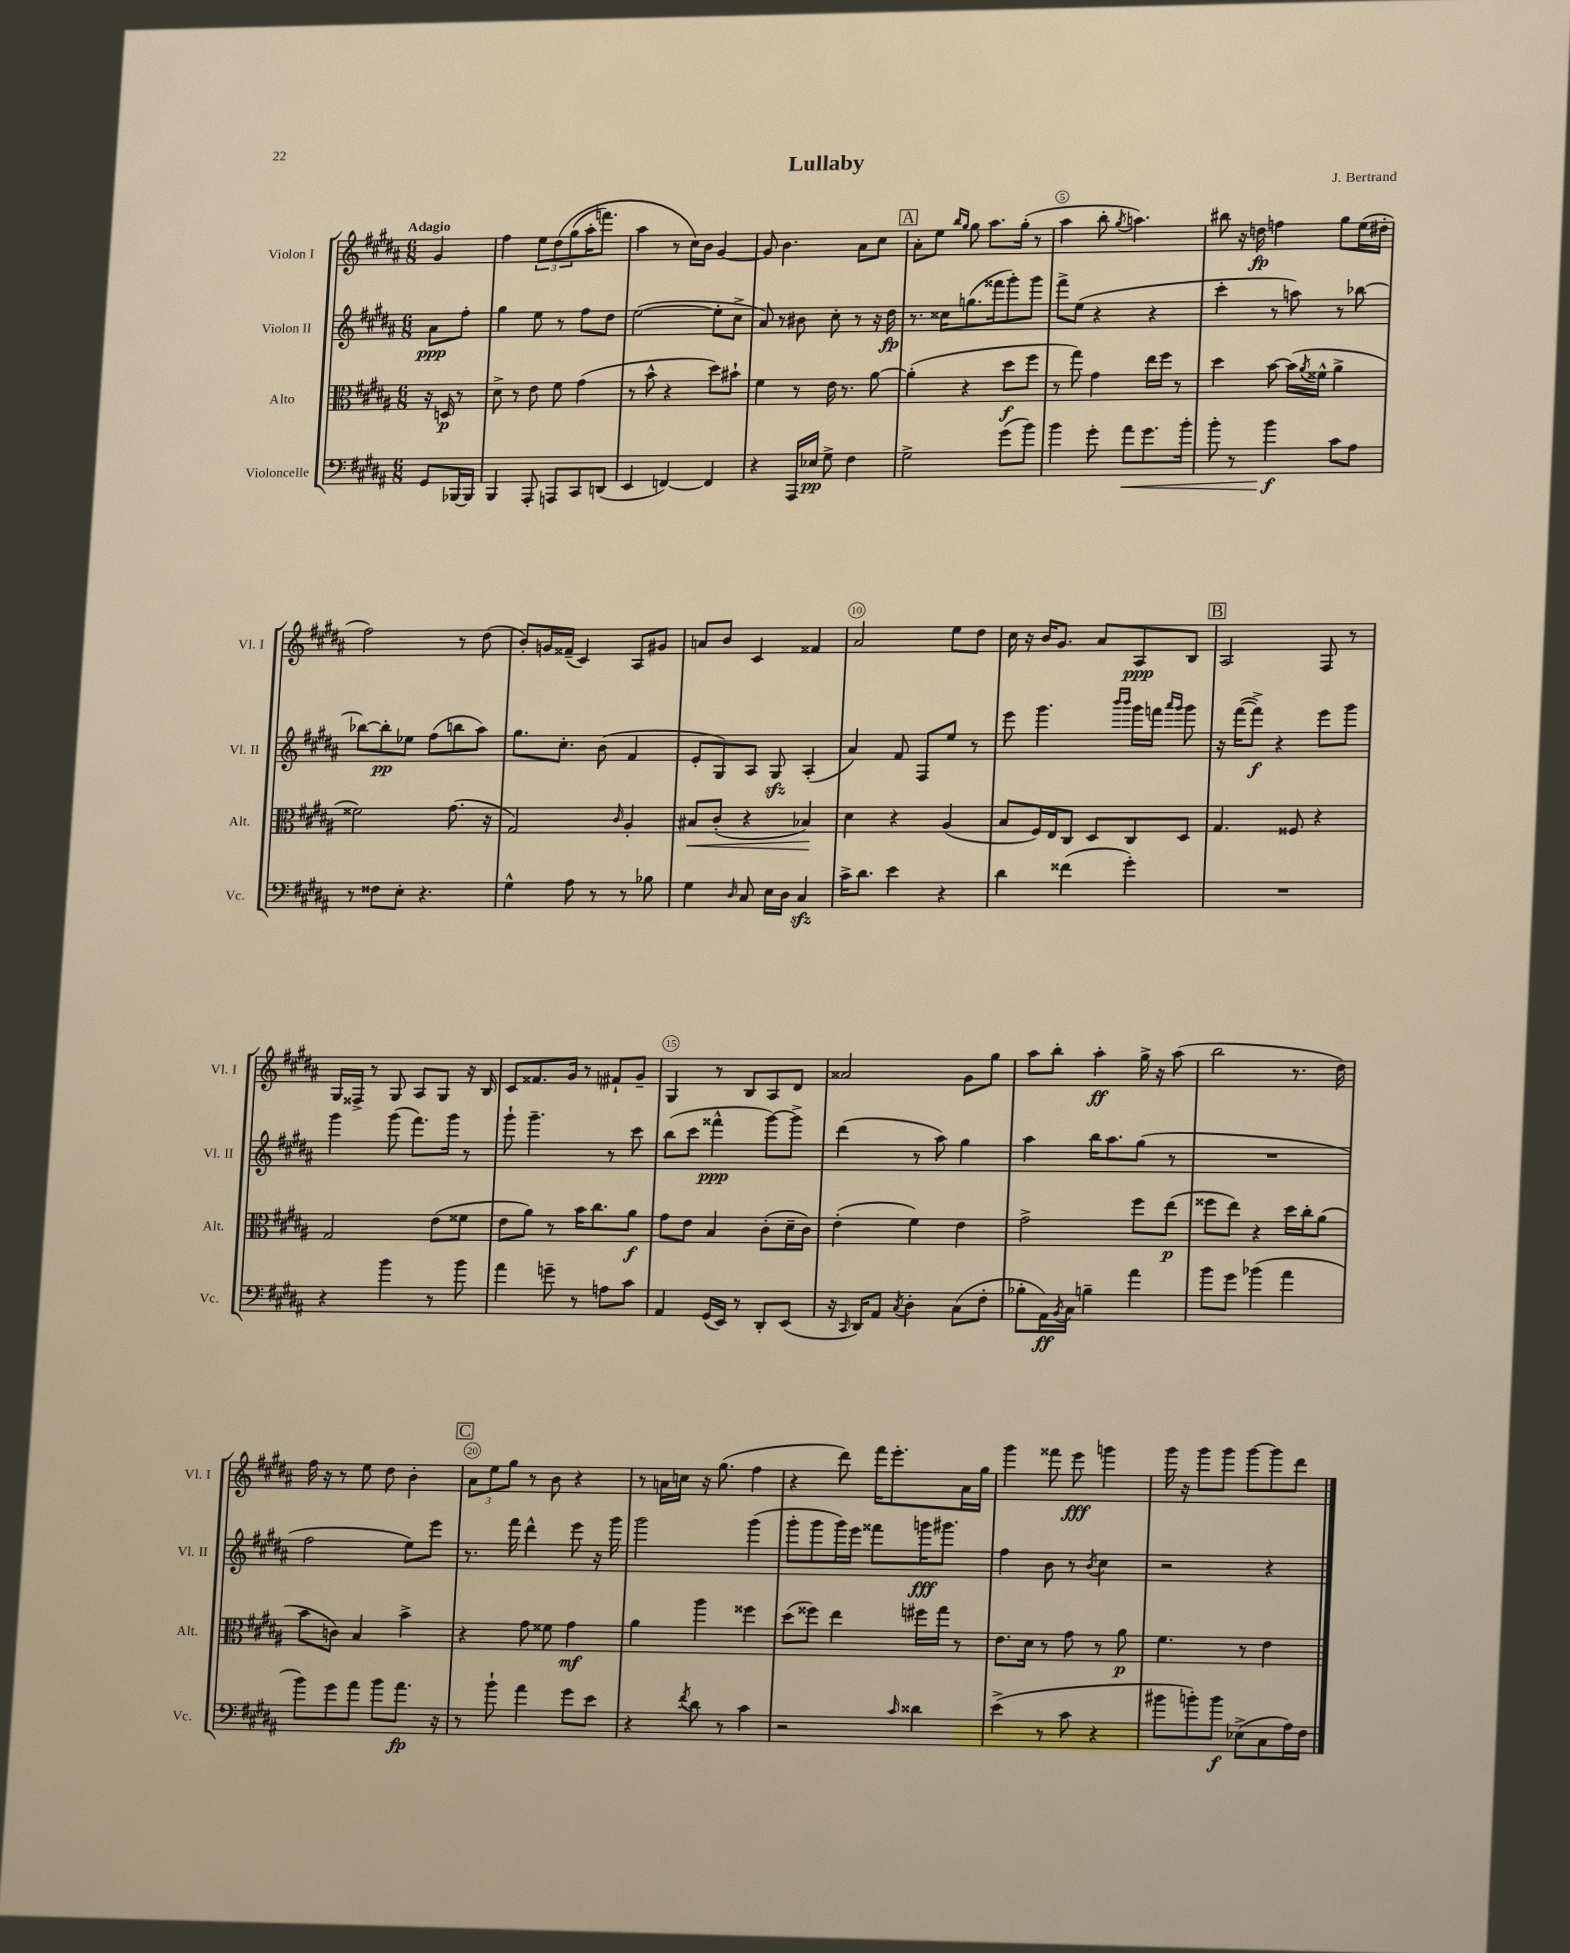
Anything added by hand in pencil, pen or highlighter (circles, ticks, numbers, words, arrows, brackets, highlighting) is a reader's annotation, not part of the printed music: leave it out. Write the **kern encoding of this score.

**kern	**dynam	**kern	**dynam	**kern	**dynam	**kern	**dynam
*part4	*part4	*part3	*part3	*part2	*part2	*part1	*part1
*staff4	*staff4	*staff3	*staff3	*staff2	*staff2	*staff1	*staff1
*I"Violoncelle	*	*I"Alto	*	*I"Violon II	*	*I"Violon I	*
*I'Vc.	*	*I'Alt.	*	*I'Vl. II	*	*I'Vl. I	*
*clefF4	*	*clefC3	*	*clefG2	*	*clefG2	*
*k[f#c#g#d#a#]	*	*k[f#c#g#d#a#]	*	*k[f#c#g#d#a#]	*	*k[f#c#g#d#a#]	*
*M6/8	*	*M6/8	*	*M6/8	*	*M6/8	*
=	=	=	=	=	=	=	=
!	!	!	!	!	!	!LO:TX:a:B:t=Adagio	!
8GG#/L	.	16r	.	8a#\L	ppp	4g#/	.
.	.	16Dn/	p	.	.	.	.
[16BBB-X/L	.	8r	.	8ff#'\J	.	.	.
16BBB-/JJ]	.	.	.	.	.	.	.
=1	=1	=1	=1	=1	=1	=1	=1
4BBB/	.	8d#^\	.	4gg#\	.	4ff#\	.
.	.	8r	.	.	.	.	.
8AAA#'/	.	8e\	.	8ee\	.	12ee\L	.
.	.	.	.	.	.	(12dd#\	.
8AAAn/L	.	8f#\	.	8r	.	.	.
.	.	.	.	.	.	(12gg#\	.
8CC#/	.	(4g#\	.	8ff#\L	.	16aa#'\K	.
.	.	.	.	.	.	8.fffn\J)	.
(8DDn/J	.	.	.	8dd#\J	.	.	.
=2	=2	=2	=2	=2	=2	=2	=2
4EE/	.	8r	.	([2ee\	.	4aa#\	.
.	.	8b^^\	.	.	.	.	.
[4FFn/)	.	4r	.	.	.	8r	.
.	.	.	.	.	.	16cc#\LL)	.
.	.	.	.	.	.	16b\JJ	.
4FF/]	.	8dd#\L)	.	8ee'\L]	.	[4g#/	.
.	.	8b#X`\J	.	8cc#^\J	.	.	.
=3	=3	=3	=3	=3	=3	=3	=3
4r	.	4f#\	.	8a#/)	.	8g#/]	.
.	.	.	.	8r	.	4.b\	.
16AAA#/LL	.	8r	.	8b#X\	.	.	.
16E-X/JJ	pp	.	.	.	.	.	.
8G#^\	.	16e\	.	8cc#'\	.	.	.
.	.	8.r	.	.	.	.	.
4F#\	.	.	.	8r	.	8a#\L	.
.	.	[8a#\	.	16r	.	8cc#\J	.
.	.	.	.	16dd#\	fp	.	.
!!LO:REH:place=s1:t=A
=4	=4	=4	=4	=4	=4	=4	=4
2G#^\	.	(4a#'\]	.	8.r	.	8a#'\L	.
.	.	.	.	.	.	8ee\J	.
.	.	.	.	16cc##X\KL	.	.	.
.	.	.	.	.	.	16qqbb/LL	.
.	.	.	.	.	.	16qqgg#/JJ	.
.	.	4r	.	(8.ggn\	.	8gg#\	.
.	.	.	.	.	.	8.aa#\L	.
.	.	.	.	16fff##X\k	.	.	.
(8g#\L	.	8dd#\L	f	8ggg#'\)	.	.	.
.	.	.	.	.	.	(16gg#'\Jk	.
8b\J)	.	8ff#\J	.	8ggg#\J	.	8r	.
=5	=5	=5	=5	=5	=5	=5	=5
4b\	.	8r	.	8fff#^\L	.	4aa#\	.
.	.	8gg#\)	.	(8ee\J	.	.	.
8g#'\	.	4g#\	.	4r	.	8bb'\	.
.	.	.	.	.	.	8qgg#/	.
!	!LO:HP:b	!	!	!	!	!	!
8a#\L	<	.	.	.	.	4.aan\)	.
8.g#\	.	16ee\LL	.	4r	.	.	.
.	.	16ff#\JJ	.	.	.	.	.
.	.	8r	.	.	.	.	.
16b'\Jk	.	.	.	.	.	.	.
=6	=6	=6	=6	=6	=6	=6	=6
8b'\	.	4dd#\	.	4ccc#'\	.	8bb#X\	.
8r	.	.	.	.	.	16r	.
.	.	.	.	.	.	16ddn\	fp
4b\	f	[8b\	.	8r	.	4ffn\	.
.	.	(16b\LL]	.	8aan\)	.	.	.
.	.	8qa#/	.	.	.	.	.
.	.	16f##X^^\JJ	.	.	.	.	.
8c#\L	[	4a#^\	.	8r	.	8gg#\L	.
8A#\J	.	.	.	[8bb-X\	.	(16ee\L	.
.	.	.	.	.	.	16dd#X'\JJ	.
!!LO:LB:g=z
=7	=7	=7	=7	=7	=7	=7	=7
8r	.	2f##X\)	.	8bb-X\L_	.	2ff#\)	.
8F##X\L	.	.	.	8bb-'\]	pp	.	.
8E'\J	.	.	.	8ee-X\J	.	.	.
4.r	.	.	.	(8ff#\L	.	.	.
.	.	(8.g#\	.	8bbn\	.	8r	.
.	.	.	.	8aa#\J)	.	(8dd#\	.
.	.	16r	.	.	.	.	.
=8	=8	=8	=8	=8	=8	=8	=8
4G#^^\	.	2G#/)	.	8.gg#\L	.	8b'/L)	.
.	.	.	.	.	.	16gn/L	.
.	.	.	.	8.cc#'\J	.	(16f##X~/JJ	.
8A#\	.	.	.	.	.	4c#/)	.
8r	.	.	.	(8b\	.	.	.
.	.	16qqc#/	.	.	.	.	.
8r	.	4A#'/	.	4f#/	.	8A#/L	.
8B-X\	.	.	.	.	.	8g#X/J	.
=9	=9	=9	=9	=9	=9	=9	=9
!	!	!	!LO:HP:b	!	!	!	!
4G#\	.	8B#X/L	<	8e'/L	.	8an/L	.
.	.	(8c#'/J	.	8G#/)	.	8b/J	.
16qqD#/	.	.	.	.	.	.	.
8C#/	.	4r	.	8A#/J	.	4c#/	.
16E\LL	.	.	.	8G#zz/	.	.	.
16D#\JJ	.	.	.	.	.	.	.
4C#zz/	.	4B-X/)	.	(4A#'/	.	4f##X/	.
.	.	.	[	.	.	.	.
=10	=10	=10	=10	=10	=10	=10	=10
16c#^\KL	.	4d#\	.	4a#/)	.	2a#/	.
8.d#\J	.	.	.	.	.	.	.
4e\	.	4r	.	8f#/	.	.	.
.	.	.	.	8F#/L	.	.	.
4r	.	(4A#/	.	8ee/J	.	8ee\L	.
.	.	.	.	8r	.	8dd#\J	.
=11	=11	=11	=11	=11	=11	=11	=11
4d#\	.	8B/L	.	8eee\	.	16cc#\	.
.	.	.	.	.	.	16r	.
.	.	16F#/L)	.	4.ggg#\	.	16b/KL	.
.	.	16E/J	.	.	.	8.g#/J	.
(4f##X\	.	8C#/J	.	.	.	.	.
.	.	8D#/L	.	.	.	8a#/L	.
.	.	.	.	16qqbbb/LL	.	.	.
.	.	.	.	16qqbbb/JJ	.	.	.
4g#'\)	.	8C#/	.	16ggg#\LL	.	8A#/	ppp
.	.	.	.	16fffn\JJ	.	.	.
.	.	.	.	16qqaaa#/LL	.	.	.
.	.	.	.	16qqggg#/JJ	.	.	.
.	.	8D#/J	.	8ggg#\	.	8B/J	.
!!LO:REH:place=s1:t=B
=12	=12	=12	=12	=12	=12	=12	=12
2.r	.	4.G#/	.	16r	.	2A#/	.
.	.	.	.	([16fff#\KL	.	.	.
.	.	.	.	8fff#^\J])	f	.	.
.	.	.	.	4r	.	.	.
.	.	8F##X/	.	.	.	.	.
.	.	4r	.	8eee\L	.	8F#/	.
.	.	.	.	8ggg#\J	.	8r	.
!!LO:LB:g=z
=13	=13	=13	=13	=13	=13	=13	=13
4r	.	2G#/	.	4ggg#\	.	16G#/LL	.
.	.	.	.	.	.	16F##X^/JJ	.
.	.	.	.	.	.	8r	.
4b\	.	.	.	(8ggg#\	.	8G#/	.
.	.	.	.	8.fff#\L)	.	8A#/L	.
8r	.	(8e\L	.	.	.	8G#/J	.
.	.	.	.	16ggg#\Jk	.	.	.
8b\	.	8f##X\J	.	8r	.	16r	.
.	.	.	.	.	.	16B/	.
=14	=14	=14	=14	=14	=14	=14	=14
4a#\	.	8e\L	.	8ggg#`\	.	8c#/L	.
.	.	8a#\J)	.	4.ggg#~\	.	8.f##X/	.
8gn~\	.	8r	.	.	.	.	.
.	.	.	.	.	.	16g#/Jk	.
8r	.	16b\KL	.	.	.	8r	.
.	.	8.cc#\	.	.	.	.	.
8An\L	.	.	.	8r	.	8f#X`/L	.
8c#\J	.	8a#\J	f	8ccc#\	.	8g#~/J	.
=15	=15	=15	=15	=15	=15	=15	=15
4AA#/	.	8g#\L	.	(8bb\L	.	4G#/	.
.	.	8e\J	.	8ccc#\J	.	.	.
(16GG#/LL	.	4B/	.	4fff##X^^\	ppp	8r	.
16EE/JJ)	.	.	.	.	.	.	.
8r	.	.	.	.	.	8B/L	.
8DD#'/L	.	(8c#'\L	.	[8ggg#\L)	.	8A#/	.
(8EE/J	.	16d#~\L	.	8ggg#^\J]	.	8d#/J	.
.	.	16c#\JJ)	.	.	.	.	.
=16	=16	=16	=16	=16	=16	=16	=16
16r	.	(4e'\	.	(4ddd#\	.	2a##X/	.
16qqCC#/	.	.	.	.	.	.	.
16DD#/KL)	.	.	.	.	.	.	.
8AA#/J	.	.	.	.	.	.	.
8qC#/	.	.	.	.	.	.	.
4D#'\	.	4f#\)	.	8r	.	.	.
.	.	.	.	8aa#\)	.	.	.
(8C#\L	.	4e\	.	4gg#\	.	8g#\L	.
8F#'\J	.	.	.	.	.	8gg#\J	.
=17	=17	=17	=17	=17	=17	=17	=17
8B-X'\L	.	2g#^\	.	4aa#\	.	8aa#\L	.
16AA#\L)	ff	.	.	.	.	8bb'\J	.
8qBB/	.	.	.	.	.	.	.
16C#\JJ	.	.	.	.	.	.	.
4Bn~\	.	.	.	16bb\KL	.	4aa#'\	ff
.	.	.	.	8.aa#\	.	.	.
4a#\	.	8ff#\L	.	(8gg#\J	.	16gg#^\	.
.	.	.	.	.	.	16r	.
.	.	(8ee\J	p	8r	.	(8aa#\	.
=18	=18	=18	=18	=18	=18	=18	=18
8b\L	.	8ff##X\L	.	2.r	.	2bb\	.
8g#\J	.	8ee\J)	.	.	.	.	.
(4b-X\	.	4r	.	.	.	.	.
4a#\	.	16dd#\LL	.	.	.	8.r	.
.	.	16cc#'\J	.	.	.	.	.
.	.	(8a#\J	.	.	.	.	.
.	.	.	.	.	.	16dd#\)	.
!!LO:LB:g=z
=19	=19	=19	=19	=19	=19	=19	=19
8b\L)	.	8b\L	.	2ff#\	.	16ff#\	.
.	.	.	.	.	.	16r	.
8g#\	.	8cn\J)	.	.	.	8r	.
8a#\J	.	4B/	.	.	.	8ee\	.
8b\L	.	.	.	.	.	8dd#\	.
8.a#\J	fp	4b^\	.	8ee\L)	.	4b'\	.
.	.	.	.	8eee\J	.	.	.
16r	.	.	.	.	.	.	.
!!LO:REH:place=s1:t=C
=20	=20	=20	=20	=20	=20	=20	=20
8r	.	4r	.	8.r	.	12a#\L	.
.	.	.	.	.	.	12ee\	.
8b`\	.	.	.	.	.	.	.
.	.	.	.	.	.	12gg#\J	.
.	.	.	.	16fff#\	.	.	.
4a#\	.	8g#\	.	4ddd#^^\	.	8r	.
.	.	8f##X\	.	.	.	8b\	.
8g#\L	.	4g#\	mf	8eee\	.	4r	.
8e\J	.	.	.	16r	.	.	.
.	.	.	.	16ggg#\	.	.	.
=21	=21	=21	=21	=21	=21	=21	=21
4r	.	4a#\	.	2ggg#\	.	8r	.
.	.	.	.	.	.	16an\LL	.
.	.	.	.	.	.	16ccn\JJ	.
8qf#/	.	.	.	.	.	.	.
8d#\	.	4aa#\	.	.	.	16r	.
.	.	.	.	.	.	(8.gg#\	.
8r	.	.	.	.	.	.	.
4c#\	.	4ff##X\	.	(4ggg#\	.	4ff#\	.
=22	=22	=22	=22	=22	=22	=22	=22
2r	.	(8dd#\L	.	8ggg#'\L	.	4r	.
.	.	8ff##X\J)	.	8ggg#\	.	.	.
.	.	4ee\	.	16ggg#\L)	.	8ddd#\)	.
.	.	.	.	16eee\JJ	.	.	.
.	.	.	.	8fff##X\L	.	16fff#\KL	.
.	.	.	.	.	.	8.eee'\	.
16qqc#/	.	.	.	.	.	.	.
4d##X\	.	16ff#X\LL	.	16gggn\K	fff	.	.
.	.	16gg#\JJ	.	8.ggg#X\J	.	.	.
.	.	8r	.	.	.	16a#\L	.
.	.	.	.	.	.	16gg#\JJ	.
=23	=23	=23	=23	=23	=23	=23	=23
(4e^\	.	8.e\L	.	4ff#\	.	4ggg#\	.
.	.	16d#\Jk	.	.	.	.	.
8r	.	8r	.	8b\	.	8fff##X\	.
8c#\	.	8g#\	.	8r	.	8eee\	fff
.	.	.	.	8qb/	.	.	.
4r	.	8r	.	4cc#\	.	4gggn\	.
.	.	8a#\	p	.	.	.	.
=24	=24	=24	=24	=24	=24	=24	=24
8b#X\L	.	4.f#\	.	2r	.	16ggg#\	.
.	.	.	.	.	.	16r	.
8bn'\)	.	.	.	.	.	8ggg#\L	.
8b\J	f	.	.	.	.	8ggg#\J	.
(8E-X^\L	.	8r	.	.	.	[8ggg#\L	.
8C#\	.	4e\	.	4r	.	8ggg#\]	.
16A#\L)	.	.	.	.	.	8ddd#\J	.
16F#\JJ	.	.	.	.	.	.	.
==	==	==	==	==	==	==	==
*-	*-	*-	*-	*-	*-	*-	*-
